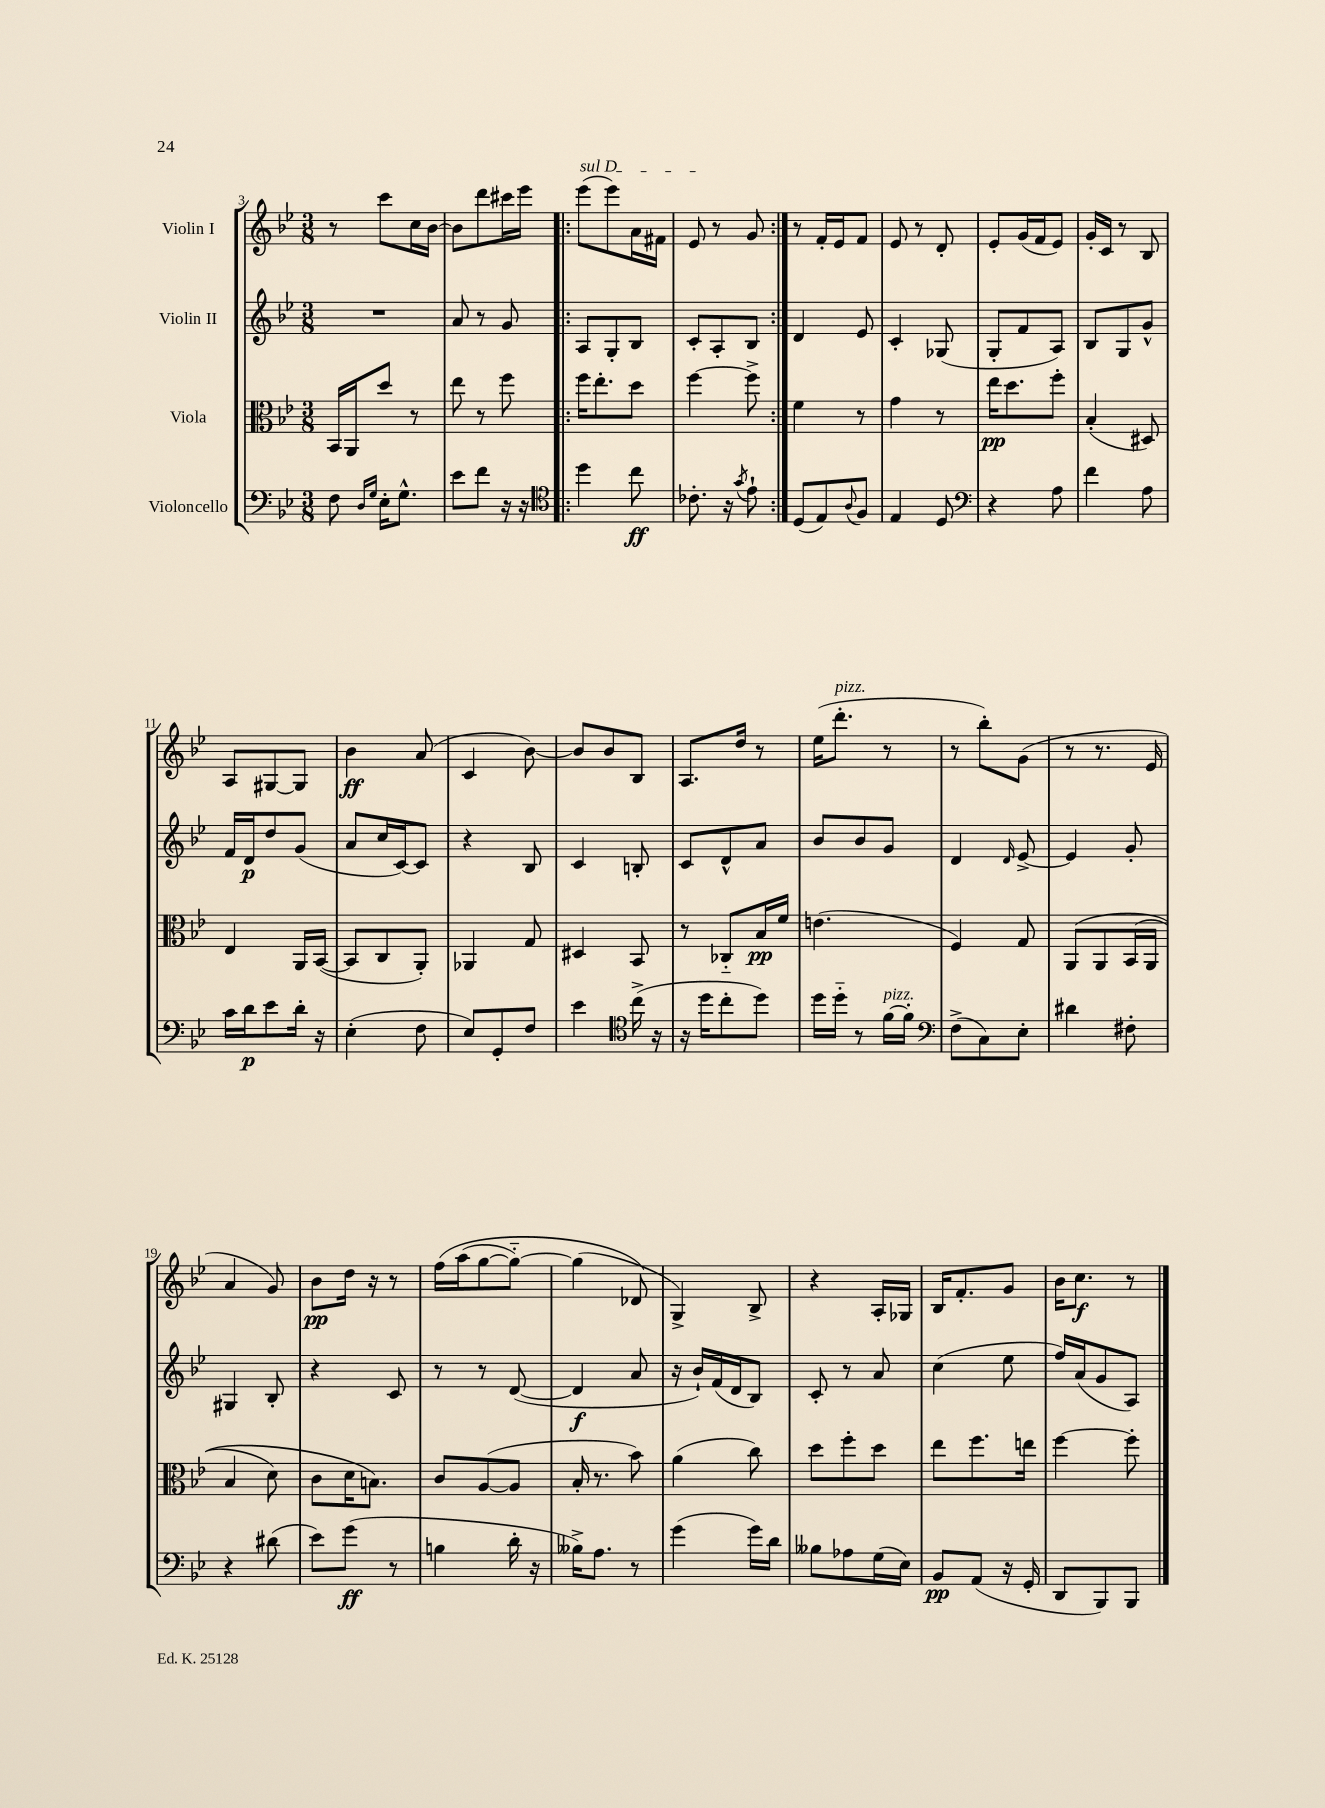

**kern	**kern	**kern	**kern
*staff4	*staff3	*staff2	*staff1
*clefF4	*clefC3	*clefG2	*clefG2
*k[b-e-]	*k[b-e-]	*k[b-e-]	*k[b-e-]
*M3/8	*M3/8	*M3/8	*M3/8
8F\	16BB-/LL	4.r	8r
.	16AA/J	.	.
16qqD/LL	.	.	.
16qqG/JJ	.	.	.
16E-'\LK	8dd/J	.	8ccc\L
8.G^^\J	.	.	.
.	8r	.	16cc\L
.	.	.	[16b-\JJ
=	=	=	=
8e-\L	8ee-\	8a/	8b-\]L
8f\J	8r	8r	8ddd\
16r	8ff\	8g/	16ccc#\L
16r	.	.	16eee-\JJ
=!|:	=!|:	=!|:	=!|:
*clefC4	*	*	*
4dd\	16ff\LK	8A/L	(8eee-\L
.	8.ee-'\	.	.
.	.	8G'/	8eee-\)
8cc\	8dd\J	8B-/J	16a\L
.	.	.	16f#\JJ
=	=	=	=
8.c-'\	[4ff\	8c'/L	8e-/
.	.	8A'/	8r
16r	.	.	.
8qg/	.	.	.
8e-`\	8ff^\]	8B-/J	8g/
=:|!	=:|!	=:|!	=:|!
(8D/L	4f\	4d/	8r
8E-/)	.	.	16f'/LL
.	.	.	16e-/J
8qqA/	.	.	.
8F/J	8r	8e-/	8f/J
=	=	=	=
4E-/	4g\	4c'/	8e-/
.	.	.	8r
8D/	8r	(8G-/	8d'/
=	=	=	=
*clefF4	*	*	*
4r	16ee-\LK	8G'/L	8e-'/L
.	8.dd\	.	.
.	.	8f/	(16g/L
.	.	.	16f/J
8A\	8ff'\J	8A/J)	8e-/J)
=	=	=	=
4f\	(4B-'/	8B-/L	16g'/LL
.	.	.	16c/JJ
.	.	8G/	8r
8A\	8D#/)	8g^^/J	8B-/
=	=	=	=
16c\LL	4E-/	16f/LL	8A/L
16d\J	.	16d/J	.
8e-\	.	8dd/	[8G#/
16d'\Jk	16AA/LL	(8g/J	8G#/]J
16r	([16BB-/JJ	.	.
=	=	=	=
(4E-'\	8BB-/]L	8a/L	4b-\
.	8C/	16cc/L	.
.	.	[16c/J)	.
8F\	8AA'/J)	8c/]J	(8a/
=	=	=	=
8E-/L)	4AA-/	4r	4c/
8GG'/	.	.	.
8F/J	8G/	8B-/	[8b-\)
=	=	=	=
4e-\	4D#/	4c/	8b-/]L
.	.	.	8b-/
*clefC4	*	*	*
(16cc^\	8BB-/	8B'/	8B-/J
16r	.	.	.
=	=	=	=
16r	8r	8c/L	8.A/L
16dd\LK	.	.	.
8cc'\	8C-'~/L	8d^^/	.
.	.	.	16dd/Jk
8dd\J)	16B-/L	8a/J	8r
.	16f/JJ	.	.
=	=	=	=
16dd\LL	(4.e\	8b-/L	(16ee-\LK
16dd'~\JJ	.	.	8.ddd'\J
8r	.	8b-/	.
[16f\LL	.	8g/J	8r
16f'\]JJ	.	.	.
=	=	=	=
*clefF4	*	*	*
(8F^\L	4F/)	4d/	8r
8C\)	.	.	8bb-'\L)
.	.	16qqd/	.
8E-'\J	8G/	[8e-^/	(8g\J
=	=	=	=
4d#\	&(8AA/L	4e-/]	8r
.	8AA/	.	8.r
8F#'\	(16BB-/L	8g'/	.
.	16AA/JJ	.	16e-/
=	=	=	=
4r	4B-/	4G#/	4a/
(8d#\	8d\)	8B-'/	8g/)
=	=	=	=
8e-\L)	8c\L	4r	8b-\L
(8g\J	16d\K	.	16dd\Jk
.	8.B\J&)	.	16r
8r	.	8c/	8r
=	=	=	=
4B\	8c/L	8r	&(16ff\LL
.	.	.	(16aa\J
.	([8A/	8r	[8gg\
16d'\	8A/]J	([8d/	8gg'~\_J)
16r	.	.	.
=	=	=	=
16B--^\LK)	16B-'/	4d/]	(4gg\]
8.A\J	8.r	.	.
8r	8b-\)	8a/	8d-/&)
=	=	=	=
(4g\	(4a\	16r	4G^/)
.	.	16b-`/LL)	.
.	.	(16f/	.
.	.	16d/J	.
16g\LL)	8cc\)	8B-/J)	8B-^/
16d\JJ	.	.	.
=	=	=	=
8B--\L	8dd\L	8c'/	4r
8A-\	8ff'\	8r	.
(16G\L	8dd\J	8a/	16A'/LL
16E-\JJ)	.	.	16G-/JJ
=	=	=	=
8BB-/L	8ee-\L	(4cc\	16B-/LK
.	.	.	8.f'/
(8AA/J	8.ff\	.	.
16r	.	8ee-\	8g/J
16GG'/	16ee\Jk	.	.
=	=	=	=
8DD/L	[4ff\	16ff/LL)	16b-\LK
.	.	(16a/J	8.cc\J
8BBB-/)	.	8g/	.
8BBB-/J	8ff'\]	8A/J)	8r
==	==	==	==
*-	*-	*-	*-
